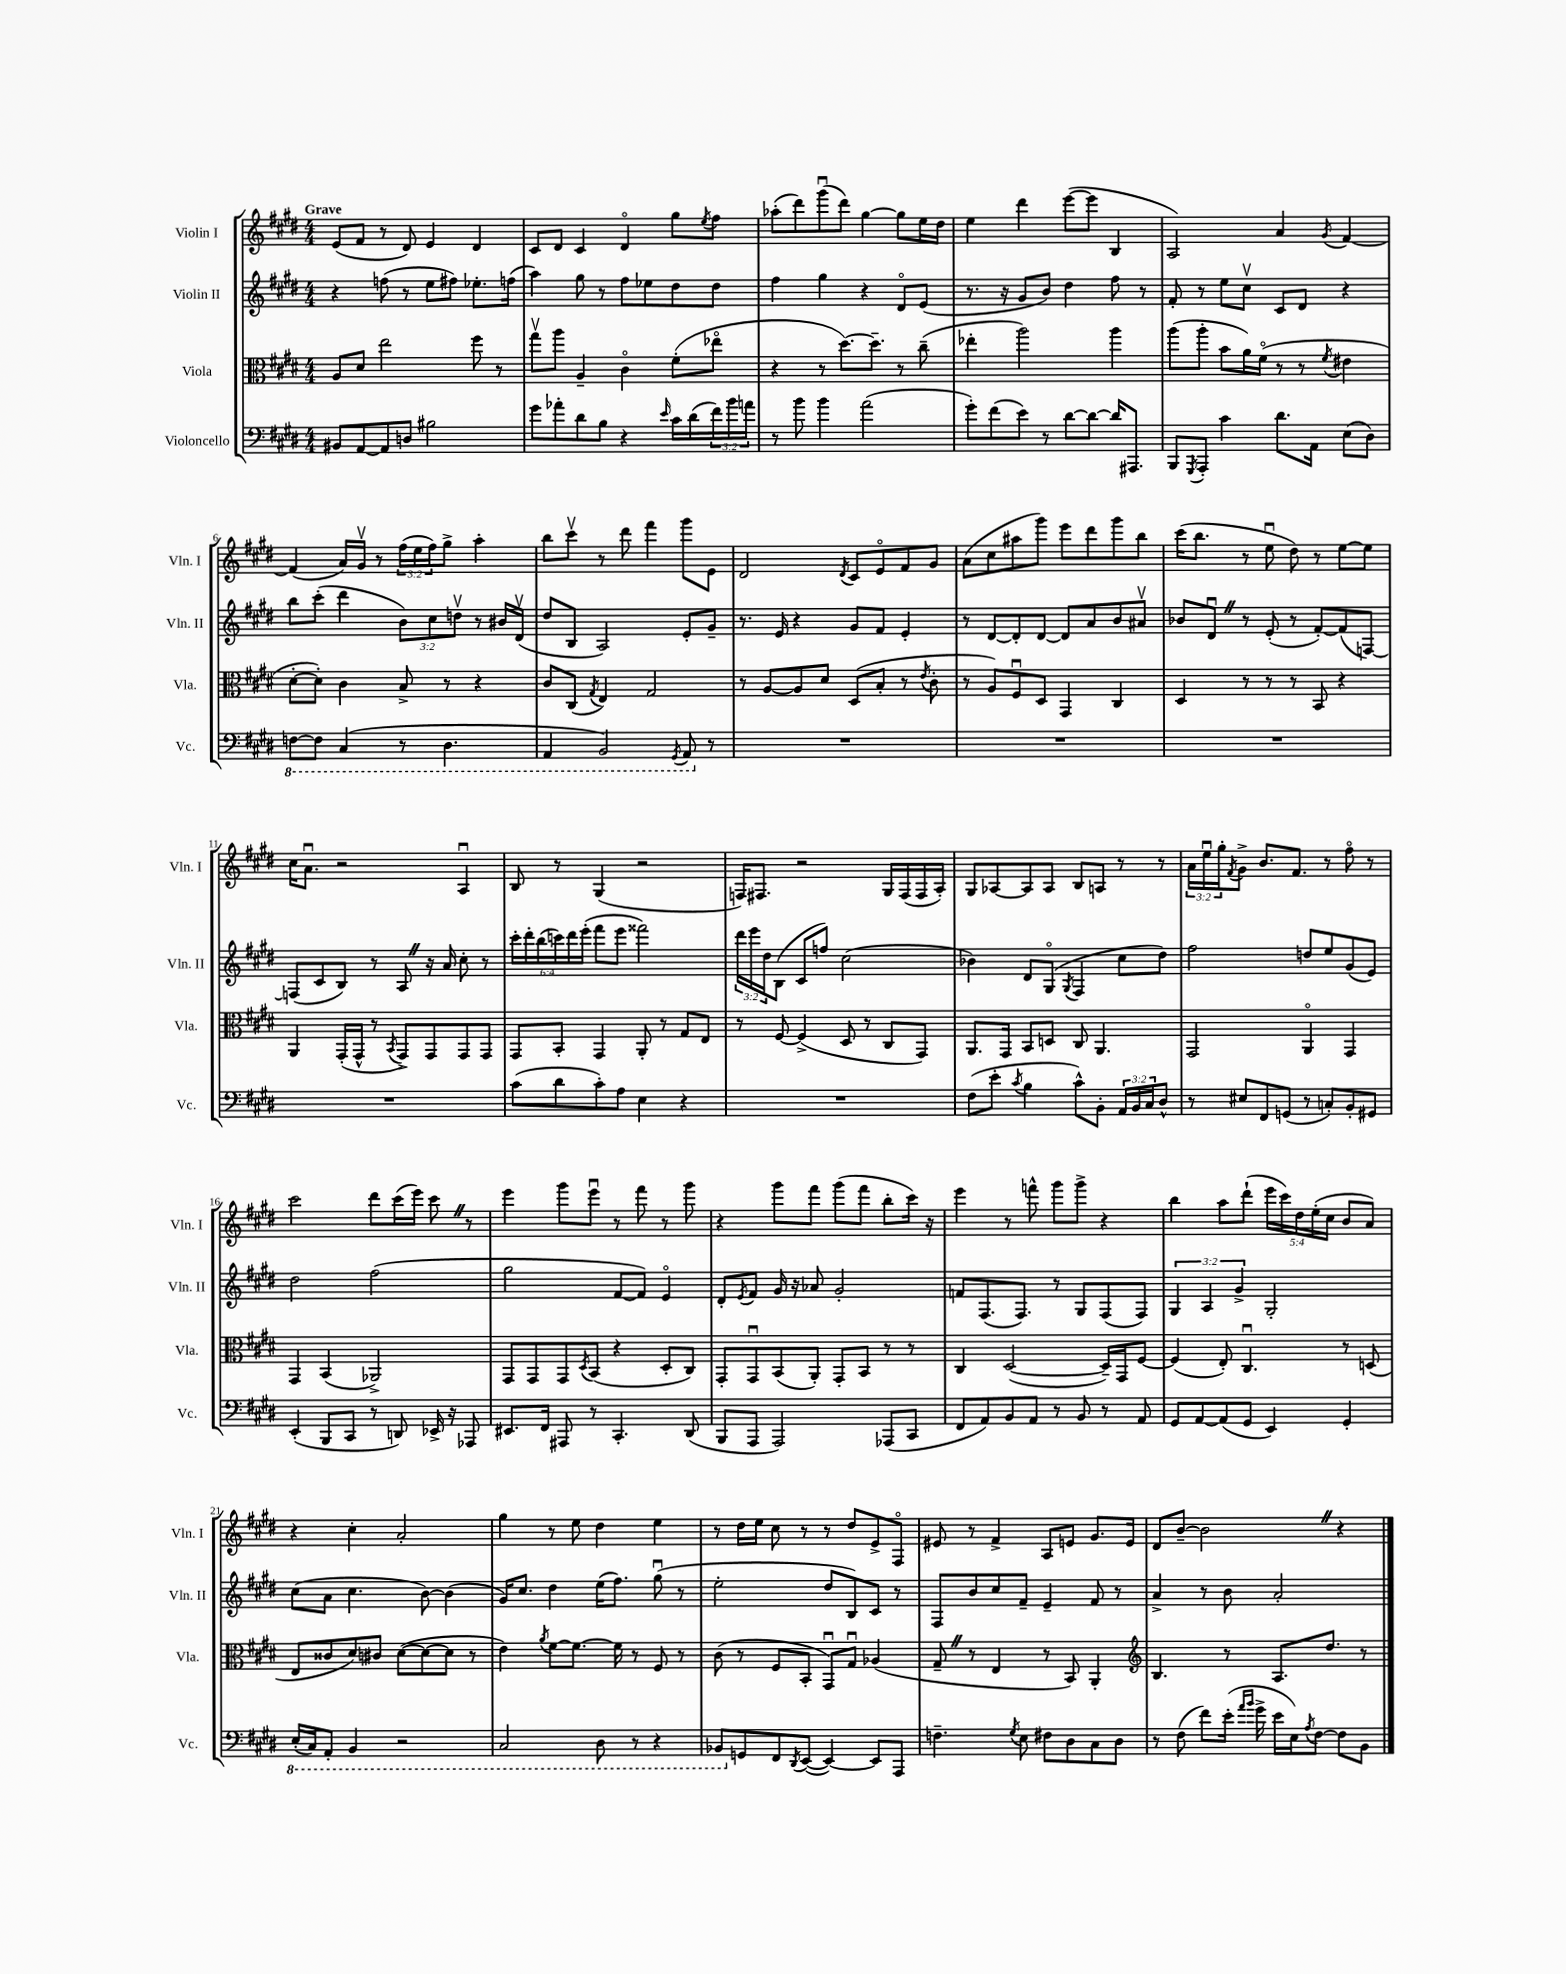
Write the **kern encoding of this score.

**kern	**kern	**kern	**kern
*staff4	*staff3	*staff2	*staff1
*clefF4	*clefC3	*clefG2	*clefG2
*k[f#c#g#d#]	*k[f#c#g#d#]	*k[f#c#g#d#]	*k[f#c#g#d#]
*M4/4	*M4/4	*M4/4	*M4/4
8BB#	8A	4r	(8e
[8AA	8d#	.	8f#
8AA]	2ee	(8ff	8r
8D	.	8r	8d#)
2B#	.	8ee	4e
.	.	8ff#)	.
.	8ff#	8.ee-'	4d#
.	8r	.	.
.	.	(16ff	.
=	=	=	=
8g#	8gg#v	4aa)	8c#
8a-'	8aa	.	8d#
8d#	4A~	8gg#	4c#
8B	.	8r	.
4r	4c#o	8ff#	4d#o
.	.	8ee-	.
16qqe	.	.	.
16c#	(8f#'	8dd#	8gg#
(16d#	.	.	.
.	.	.	8qee
24f#)	8ee-o	8dd#	8ff#
24b	.	.	.
24a	.	.	.
=	=	=	=
8r	4r	4ff#	(8aa-'
8b	.	.	8ddd#)
4b	8r	4gg#	(8ggg#u
.	[8.dd#)	.	8ddd#)
(2a	.	4r	[4gg#
.	8.dd#~]	.	.
.	8r	8d#o	8gg#]
.	(8cc#~	(8e	16ee
.	.	.	16dd#
=	=	=	=
8g#')	4ee-'	8.r	4ee
(8f#	.	.	.
.	.	16r	.
8e)	2aa)	8g#	4ddd#
8r	.	8b)	.
[8d#	.	4dd#	([8eee
8d#_	.	.	8eee]
16d#]	4aa	8ff#	4B
8.AAA#	.	.	.
.	.	8r	.
=	=	=	=
8BBB	(8aa	8f#'	2A)
8qGGG#	.	.	.
8AAA'	8aa'	8r	.
4c#	8b	8ee	.
.	16a)	8cc#v	.
.	(16f#o	.	.
8.d#	8r	8c#	4a
.	8r	8d#	.
16AA	.	.	.
.	8qf#	.	8qg#
(8E	4e#	4r	[4f#
8D#)	.	.	.
=	=	=	=
[8FF	[8d#'	8bb	(4f#]
8FF]	8d#'])	(8ccc#'	.
(4CC#	4c#	4ddd#	16a)
.	.	.	16g#v
.	.	.	8r
8r	8B^	12b)	(24ff#
.	.	.	24ee
.	.	12cc#	24ff#)
4.DD#	8r	.	8gg#^
.	.	12ddv	.
.	4r	8r	4aa'
.	.	16b#	.
.	.	(16d#v	.
=	=	=	=
4AAA	8c#	8dd#	8bb
.	(8C#	8B	8ccc#v
.	8qG#	.	.
2BBB)	4E)	2A)	8r
.	.	.	8ddd#
.	2G#	.	4fff#
8qGGG#	.	.	.
8AAA	.	8e'	8ggg#
8r	.	8g#~	8e
=	=	=	=
1r	8r	8.r	2d#
.	[8A	.	.
.	.	16e	.
.	8A]	4r	.
.	8d#	.	.
.	.	.	8qd#
.	(8D#	8g#	8c#
.	8B'	8f#	8eo
.	8r	4e'	8f#
.	8qe	.	.
.	8c#'	.	8g#
=	=	=	=
1r	8r	8r	(8a
.	8A)	[8d#	8cc#
.	8F#u	8d#']	8aa#
.	8D#	[8d#	8ggg#)
.	4GG#	8d#]	8eee
.	.	8a	8ddd#
.	4C#	8b	8ggg#
.	.	8a#v	8bb
=	=	=	=
1r	4D#	8b-	(16ccc#
.	.	.	8.bb
.	.	8d#u	.
.	8r	8r	8r
.	8r	(8e'	8eeu
.	8r	8r	8dd#)
.	8BB	[8f#')	8r
.	4r	(8f#]	[8ee
.	.	[8F)	8ee]
=	=	=	=
1r	4AA	(8F]	16cc#
.	.	.	8.au
.	.	8c#	.
.	(16GG#'	8B)	2r
.	16GG#^^	.	.
.	8r	8r	.
.	8qBB	.	.
.	8GG#^)	8A	.
.	8GG#	16r	.
.	.	16a	.
.	8GG#	8cc#'	4Au
.	8GG#	8r	.
=	=	=	=
(8c#	8GG#	24ccc#'	8B
.	.	24ddd#'	.
.	.	(24bb	.
8d#	8BB'	24ccc)	8r
.	.	24ddd#	.
.	.	(24eee'	.
8c#')	4GG#	8fff#	(4G#
8A	.	8eee	.
4E	8AA'	2fff##)	2r
.	8r	.	.
4r	8G#	.	.
.	8E	.	.
=	=	=	=
1r	8r	24ddd#	16F)
.	.	24eee	.
.	.	.	8.F#
.	.	24dd#	.
.	[8F#	(8B	.
.	(4F#^]	8c#	2r
.	.	8ff)	.
.	8D#	(2cc#	.
.	8r	.	.
.	8C#	.	16G#
.	.	.	(16F#
.	8GG#)	.	16F#
.	.	.	16A')
=	=	=	=
(8F#	8.AA	4b-)	8G#
8e'	.	.	[8A-
.	16GG#	.	.
8qc#	.	.	.
4B	8BB	8d#	8A-]
.	8D	(8G#o	8A-
.	.	8qG#	.
8c#^^)	8C#	4F#	8B
8BB'	4.AA	.	8A
24AA	.	8cc#	8r
24BB	.	.	.
24C#	.	.	.
8D#^^	.	8dd#)	8r
=	=	=	=
8r	2GG#	2ff#	24a
.	.	.	24eeu
.	.	.	24gg#'
.	.	.	8qf#
8E#	.	.	8g#^
8FF#	.	.	8.b
(8GG	.	.	.
.	.	.	8.f#
8r	4AAo	8dd	.
8C')	.	8ee	8r
8BB'	4GG#	(8g#	8ff#o
8GG#	.	8e)	8r
=	=	=	=
(4EE'	4GG#	2dd#	2ccc#
8BBB	(4BB	.	.
8CC#	.	.	.
8r	2AA-^)	(2ff#	8ddd#
8DD)	.	.	(16ccc#
.	.	.	16eee)
16EE-^	.	.	8ccc#
16r	.	.	.
8AAA-	.	.	8r
=	=	=	=
8.EE#	8GG#	2gg#	4eee
.	8GG#	.	.
16FF#	.	.	.
8AAA#	8GG#	.	8ggg#
.	8qD#	.	.
8r	(8BB	.	8eeeu
4.CC#'	4r	[8f#	8r
.	.	8f#])	8fff#
.	8D#'	4eo	8r
(8DD#	8C#)	.	8ggg#
=	=	=	=
8BBB	8GG#'	8d#'	4r
.	.	8qe	.
8AAA	8GG#u	8f#	.
2AAA)	(8BB	16g#	8ggg#
.	.	16r	.
.	8AA')	8a-	8fff#
.	8GG#'	2g#'	(8ggg#
.	8BB	.	8fff#
(8AAA-	8r	.	8bb'
8CC#	8r	.	16ccc#)
.	.	.	16r
=	=	=	=
8FF#	4C#	8f	4eee
8AA)	.	(8.F#	.
8BB	([2D#	.	8r
.	.	8.F#)	.
8AA	.	.	8fff^^
8r	.	8r	8ggg#
8BB	.	8G#	8ggg#^
8r	16D#~])	(8F#	4r
.	16GG#	.	.
8AA	[8F#	8F#)	.
=	=	=	=
8GG#	(4F#]	6G#	4bb
[8AA	.	.	.
.	.	6A	.
(8AA]	8E')	.	8aa
.	.	6g#^	.
8GG#	4.C#u	.	(8ddd#`
4EE)	.	2G#'	20eee
.	.	.	20ccc#)
.	.	.	20dd#
.	.	.	(20ee'
.	.	.	20cc#
4GG#'	8r	.	8b
.	(8D	.	8a)
=	=	=	=
(16EE'	8E	(8cc#	4r
16CC#)	.	.	.
8AAA'	8c##	8a	.
4BBB	8d#)	4.cc#	4cc#'
.	8c#	.	.
2r	([8d#	.	2a'
.	8d#_	[8b)	.
.	8d#]	(4b]	.
.	8r	.	.
=	=	=	=
2CC#	4e)	16g#)	4gg#
.	.	8.cc#	.
.	8qa	.	.
.	[8f#	4dd#	8r
.	8.f#_	.	8ee
8DD#	.	(16ee	4dd#
.	16f#]	8.ff#)	.
8r	8r	.	.
4r	8F#	(8gg#u	4ee
.	8r	8r	.
=	=	=	=
8BBB-	(8c#	2ee'	8r
8GG	8r	.	16dd#
.	.	.	16ee
8FF#	8F#	.	8cc#
8qDD#	.	.	.
([8EE	8BB'	.	8r
4EE_)	8GG#u)	8dd#	8r
.	8G#u	8B)	8dd#
8EE]	(4A-	8c#	8e^
8AAA	.	8r	8F#o
=	=	=	=
4.F~	8G#~	8F#	8e#
.	8r	8b	8r
.	4E	8cc#	4f#^
8qG#	.	.	.
8E	.	8f#~	.
8F#	8r	4e~	8A
8D#	8BB)	.	8e
8C#	4AA'	8f#	8.g#
8D#	.	8r	.
.	.	.	16e
=	=	=	=
*	*clefG2	*	*
8r	4.B	4a^	8d#
(8F#	.	.	[8b~
8f#)	.	8r	2b]
(16e'	8r	8b	.
16qqa	.	.	.
16qqb	.	.	.
16g#^	.	.	.
16e	8.A	2a'	.
16E)	.	.	.
8qA	.	.	.
[8F#	.	.	.
.	8.dd#	.	.
8F#]	.	.	4r
8BB	8r	.	.
==	==	==	==
*-	*-	*-	*-
